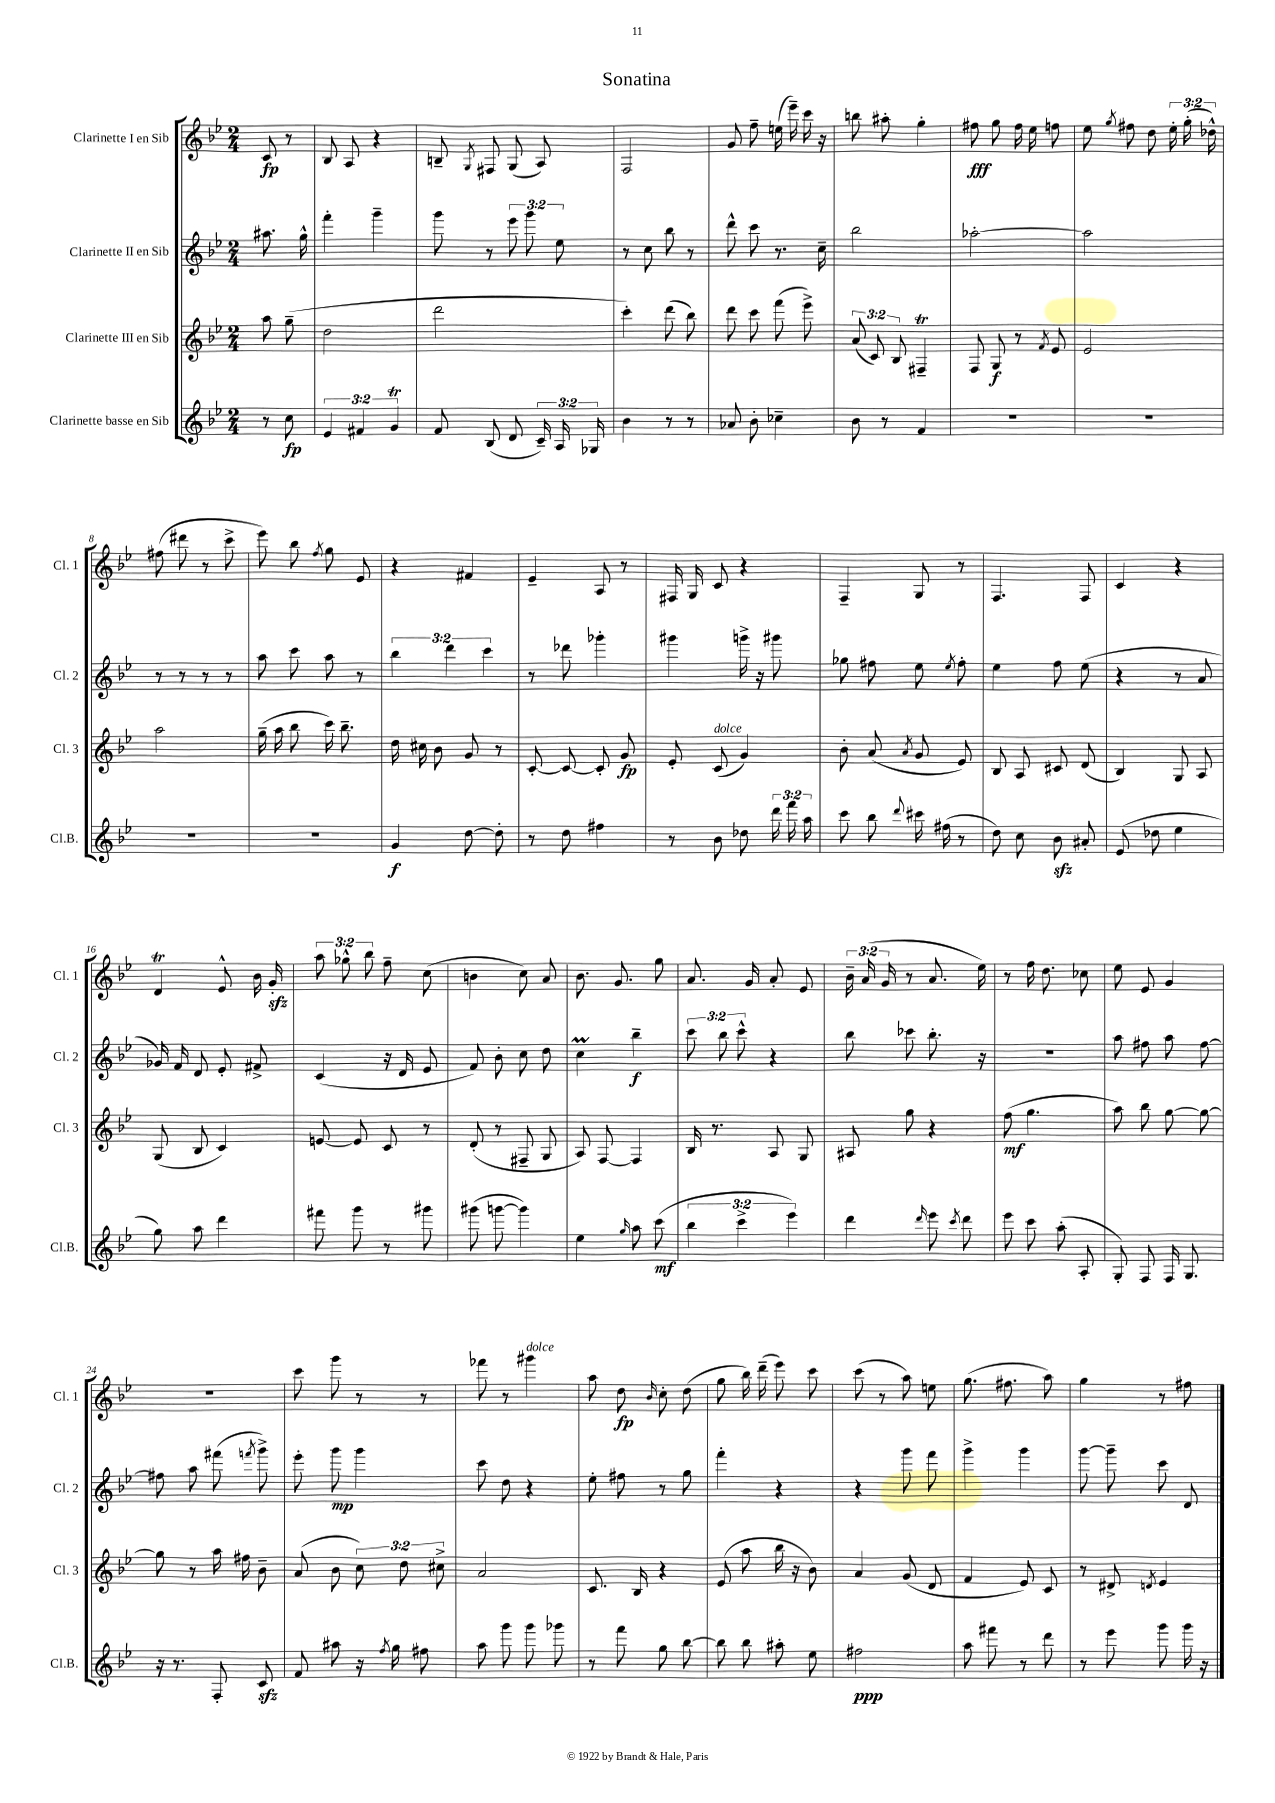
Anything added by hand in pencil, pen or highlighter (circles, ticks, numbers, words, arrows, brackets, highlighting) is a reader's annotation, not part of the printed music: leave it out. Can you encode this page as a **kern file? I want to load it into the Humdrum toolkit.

**kern	**dynam	**kern	**dynam	**kern	**dynam	**kern	**dynam
*part4	*part4	*part3	*part3	*part2	*part2	*part1	*part1
*staff4	*staff4	*staff3	*staff3	*staff2	*staff2	*staff1	*staff1
*I"Clarinette basse en Sib	*	*I"Clarinette III en Sib	*	*I"Clarinette II en Sib	*	*I"Clarinette I en Sib	*
*I'Cl.B.	*	*I'Cl. 3	*	*I'Cl. 2	*	*I'Cl. 1	*
*clefG2	*	*clefG2	*	*clefG2	*	*clefG2	*
*k[b-e-]	*	*k[b-e-]	*	*k[b-e-]	*	*k[b-e-]	*
*M2/4	*	*M2/4	*	*M2/4	*	*M2/4	*
=	=	=	=	=	=	=	=
8r	.	8aa\	.	8.aa#X\	.	8c/	fp
8cc\	fp	(8gg~\	.	.	.	8r	.
.	.	.	.	16gg^^\	.	.	.
=1	=1	=1	=1	=1	=1	=1	=1
6e-/	.	2dd\	.	4fff'\	.	8B-/	.
.	.	.	.	.	.	8A/	.
6f#X/	.	.	.	.	.	.	.
.	.	.	.	4ggg~\	.	4r	.
6gT/	.	.	.	.	.	.	.
=2	=2	=2	=2	=2	=2	=2	=2
8f/	.	2ddd\	.	8ggg\	.	8Bn~/	.
.	.	.	.	.	.	8qG/	.
(8B-/	.	.	.	8r	.	8F#X/	.
8d/	.	.	.	12eee-\	.	(8G/	.
.	.	.	.	12ggg\	.	.	.
24c~/)	.	.	.	.	.	8A/)	.
24A/	.	.	.	12ee-\	.	.	.
24G-X/	.	.	.	.	.	.	.
=3	=3	=3	=3	=3	=3	=3	=3
4b-\	.	4ccc'\)	.	8r	.	2F/	.
.	.	.	.	8cc\	.	.	.
8r	.	(8ddd\	.	8bb-\	.	.	.
8r	.	8bb-\)	.	8r	.	.	.
=4	=4	=4	=4	=4	=4	=4	=4
8a-X/	.	8ddd\	.	8ddd^^\	.	8g/	.
8b-'\	.	8ccc\	.	8ccc\	.	8ff~\	.
4cc-X~\	.	(8fff\	.	8.r	.	(16een\	.
.	.	.	.	.	.	16eee-~\)	.
.	.	8eee-^\)	.	.	.	16ccc\	.
.	.	.	.	16cc~\	.	16r	.
=5	=5	=5	=5	=5	=5	=5	=5
8b-\	.	(12a/	.	2bb-\	.	8bbn\	.
.	.	12c/)	.	.	.	.	.
8r	.	.	.	.	.	8aa#X'\	.
.	.	12B-/	.	.	.	.	.
4f/	.	4F#Xt~/	.	.	.	4gg'\	.
=6	=6	=6	=6	=6	=6	=6	=6
2r	.	8F/	.	[2aa-X'\	.	8ff#X\	fff
.	.	8G/	f	.	.	8gg\	.
.	.	8r	.	.	.	16ff#\	.
.	.	.	.	.	.	16ee-\	.
.	.	8qf/	.	.	.	.	.
.	.	8e-/	.	.	.	8ffn\	.
=7	=7	=7	=7	=7	=7	=7	=7
2r	.	2e-/	.	2aa-\]	.	8ee-\	.
.	.	.	.	.	.	8qgg/	.
.	.	.	.	.	.	8ff#X\	.
.	.	.	.	.	.	8dd\	.
.	.	.	.	.	.	24ee-'\	.
.	.	.	.	.	.	(24gg'\	.
.	.	.	.	.	.	24dd-X^^\)	.
!!LO:LB:g=z
=8	=8	=8	=8	=8	=8	=8	=8
2r	.	2aa\	.	8r	.	(8ff#X\	.
.	.	.	.	8r	.	8ddd#X\	.
.	.	.	.	8r	.	8r	.
.	.	.	.	8r	.	8ccc^\	.
=9	=9	=9	=9	=9	=9	=9	=9
2r	.	(16gg~\	.	8aa\	.	8eee-\)	.
.	.	16aa\	.	.	.	.	.
.	.	8bb-\	.	8ccc\	.	8bb-\	.
.	.	.	.	.	.	8qff/	.
.	.	16ccc\)	.	8aa\	.	8gg\	.
.	.	8.bb-~\	.	.	.	.	.
.	.	.	.	8r	.	8e-/	.
=10	=10	=10	=10	=10	=10	=10	=10
4g/	f	16dd\	.	6bb-\	.	4r	.
.	.	16cc#X\	.	.	.	.	.
.	.	8b-\	.	.	.	.	.
.	.	.	.	6ddd\	.	.	.
[8dd\	.	8g/	.	.	.	4f#X/	.
.	.	.	.	6ccc\	.	.	.
8dd'\]	.	8r	.	.	.	.	.
=11	=11	=11	=11	=11	=11	=11	=11
8r	.	[8c'/	.	8r	.	4e-~/	.
8dd\	.	8c/_	.	8ddd-X\	.	.	.
4ff#X\	.	8c'/]	.	4ggg-X'\	.	8A/	.
.	.	8g/	fp	.	.	8r	.
=12	=12	=12	=12	=12	=12	=12	=12
8r	.	8e-'/	.	4ggg#X\	.	16F#X/	.
.	.	.	.	.	.	16G/	.
!	!	!LO:TX:a:i:t=dolce	!	!	!	!	!
8b-\	.	(8c/	.	.	.	8c/	.
8dd-X\	.	4g/)	.	16gggn^\	.	4r	.
.	.	.	.	16r	.	.	.
24ddd\	.	.	.	8ggg#X\	.	.	.
24fff\	.	.	.	.	.	.	.
24aa\	.	.	.	.	.	.	.
=13	=13	=13	=13	=13	=13	=13	=13
8ccc\	.	8b-'\	.	8gg-X\	.	4F~/	.
8bb-\	.	(8a/	.	8ff#X\	.	.	.
8qqddd/	.	8qa/	.	.	.	.	.
16ccc#X\	.	8g/	.	8ee-\	.	8G/	.
(16ff#X\	.	.	.	.	.	.	.
.	.	.	.	8qee-/	.	.	.
8r	.	8e-/)	.	8ff#'\	.	8r	.
=14	=14	=14	=14	=14	=14	=14	=14
8dd\)	.	8B-/	.	4ee-\	.	4.F/	.
8cc\	.	8A/	.	.	.	.	.
8b-zz\	.	8c#X/	.	8ff\	.	.	.
8a#X'/	.	(8d/	.	(8ee-\	.	8F/	.
=15	=15	=15	=15	=15	=15	=15	=15
(8e-/	.	4B-/)	.	4r	.	4c/	.
8dd-X\	.	.	.	.	.	.	.
4ee-\	.	8G/	.	8r	.	4r	.
.	.	8A/	.	8a/	.	.	.
!!LO:LB:g=z
=16	=16	=16	=16	=16	=16	=16	=16
8gg\)	.	(8G/	.	16g-X/)	.	4dt/	.
.	.	.	.	16f/	.	.	.
8aa\	.	8B-/	.	8d/	.	.	.
4ddd\	.	4c/)	.	8e-'/	.	8e-^^/	.
.	.	.	.	8f#X^/	.	16b-\	.
.	.	.	.	.	.	16gzz'/	.
=17	=17	=17	=17	=17	=17	=17	=17
8fff#X\	.	[8en/	.	(4c/	.	12aa\	.
.	.	.	.	.	.	12gg-X^^\	.
8ggg\	.	8e/]	.	.	.	.	.
.	.	.	.	.	.	12bb-\	.
8r	.	8c/	.	16r	.	8ff~\	.
.	.	.	.	16d/	.	.	.
8ggg#X\	.	8r	.	8e-/	.	(8cc\	.
=18	=18	=18	=18	=18	=18	=18	=18
(8ggg#X\	.	(8d'/	.	8f/)	.	4bn\	.
[8gggn\	.	8r	.	8b-'\	.	.	.
4ggg\])	.	8F#X~/	.	8cc\	.	8cc\)	.
.	.	8G/	.	8dd\	.	8a/	.
=19	=19	=19	=19	=19	=19	=19	=19
4ee-\	.	8A/)	.	4ccM\	.	8.b-\	.
.	.	[8F/	.	.	.	.	.
.	.	.	.	.	.	8.g/	.
16qqgg/	.	.	.	.	.	.	.
8aa\	.	4F/]	.	4bb-~\	f	.	.
(8ccc\	mf	.	.	.	.	8gg\	.
=20	=20	=20	=20	=20	=20	=20	=20
6bb-\	.	16B-/	.	12ccc\	.	8.a/	.
.	.	8.r	.	.	.	.	.
.	.	.	.	12bb-\	.	.	.
6ccc^\	.	.	.	12ccc^^\	.	.	.
.	.	.	.	.	.	16g/	.
.	.	8A/	.	4r	.	8a'/	.
6eee-\)	.	.	.	.	.	.	.
.	.	8G/	.	.	.	8e-/	.
=21	=21	=21	=21	=21	=21	=21	=21
4ddd\	.	8A#X/	.	8bb-\	.	24b-~\	.
.	.	.	.	.	.	(24a/	.
.	.	.	.	.	.	24g/	.
.	.	8gg\	.	8ccc-X\	.	8r	.
16qqddd/	.	.	.	.	.	.	.
8eee-\	.	4r	.	8.bb-'\	.	8.a/	.
8qccc/	.	.	.	.	.	.	.
8ddd\	.	.	.	.	.	.	.
.	.	.	.	16r	.	16ee-\)	.
=22	=22	=22	=22	=22	=22	=22	=22
8eee-\	.	(8ff\	mf	2r	.	8r	.
8ccc\	.	4.gg\	.	.	.	16ff\	.
.	.	.	.	.	.	8.dd\	.
(8aa'\	.	.	.	.	.	.	.
8A'/	.	.	.	.	.	8cc-X\	.
=23	=23	=23	=23	=23	=23	=23	=23
8G'/)	.	8aa\)	.	8aa\	.	8ee-\	.
8F/	.	8bb-\	.	8ff#X\	.	8e-/	.
16F/	.	[8gg\	.	8aa\	.	4g/	.
8.G/	.	.	.	.	.	.	.
.	.	8gg\_	.	[8ff#\	.	.	.
!!LO:LB:g=z
=24	=24	=24	=24	=24	=24	=24	=24
16r	.	8gg\]	.	8ff#X\]	.	2r	.
8.r	.	.	.	.	.	.	.
.	.	8r	.	8aa\	.	.	.
8F'/	.	16aa\	.	(8fff#X\	.	.	.
.	.	16ff#X\	.	.	.	.	.
.	.	.	.	8qfffn/	.	.	.
8czz/	.	8b-~\	.	8ggg^\)	.	.	.
=25	=25	=25	=25	=25	=25	=25	=25
8f/	.	(8a/	.	8eee-'\	.	8ccc\	.
8aa#X\	.	8b-\	.	8ggg\	mp	8ggg\	.
16r	.	12cc\)	.	4ggg\	.	8r	.
8qff/	.	.	.	.	.	.	.
16gg\	.	.	.	.	.	.	.
.	.	12dd\	.	.	.	.	.
8ff#X\	.	.	.	.	.	8r	.
.	.	12cc#X^\	.	.	.	.	.
=26	=26	=26	=26	=26	=26	=26	=26
8aa\	.	2a/	.	8ccc\	.	8fff-X\	.
8ggg\	.	.	.	8dd\	.	8r	.
!	!	!	!	!	!	!LO:TX:a:i:t=dolce	!
8ggg\	.	.	.	4r	.	4ggg#X\	.
8ggg-X\	.	.	.	.	.	.	.
=27	=27	=27	=27	=27	=27	=27	=27
8r	.	8.c/	.	8ee-'\	.	8aa\	.
8fff\	.	.	.	8ff#X\	.	8dd\	fp
.	.	16B-/	.	.	.	.	.
.	.	.	.	.	.	16qqb-/	.
8gg\	.	4r	.	8r	.	8cc'\	.
[8bb-\	.	.	.	8gg\	.	(8dd\	.
=28	=28	=28	=28	=28	=28	=28	=28
8bb-\]	.	(8e-/	.	4fff'\	.	8gg\	.
8bb-\	.	8aa\	.	.	.	16bb-\)	.
.	.	.	.	.	.	(16ddd~\	.
8aa#X'\	.	16bb-\	.	4r	.	8eee-\)	.
.	.	16r	.	.	.	.	.
8ee-\	.	8b-\)	.	.	.	8ccc\	.
=29	=29	=29	=29	=29	=29	=29	=29
2ff#X\	ppp	4a/	.	4r	.	(8ccc\	.
.	.	.	.	.	.	8r	.
.	.	(8g/	.	8ggg\	.	8aa\)	.
.	.	8d/	.	8fff\	.	8een\	.
=30	=30	=30	=30	=30	=30	=30	=30
8aa\	.	4f/	.	4ggg^\	.	(8.gg\	.
8fff#X\	.	.	.	.	.	.	.
.	.	.	.	.	.	8.ff#X\	.
8r	.	8e-/)	.	4ggg\	.	.	.
8ddd\	.	8c/	.	.	.	8aa\)	.
=31	=31	=31	=31	=31	=31	=31	=31
8r	.	8r	.	[8ggg\	.	4gg\	.
8eee-\	.	8d#X^/	.	8ggg~\]	.	.	.
.	.	8qdn/	.	.	.	.	.
8ggg\	.	4e-/	.	8ccc\	.	8r	.
16ggg\	.	.	.	8d/	.	8ff#X\	.
16r	.	.	.	.	.	.	.
==	==	==	==	==	==	==	==
*-	*-	*-	*-	*-	*-	*-	*-
